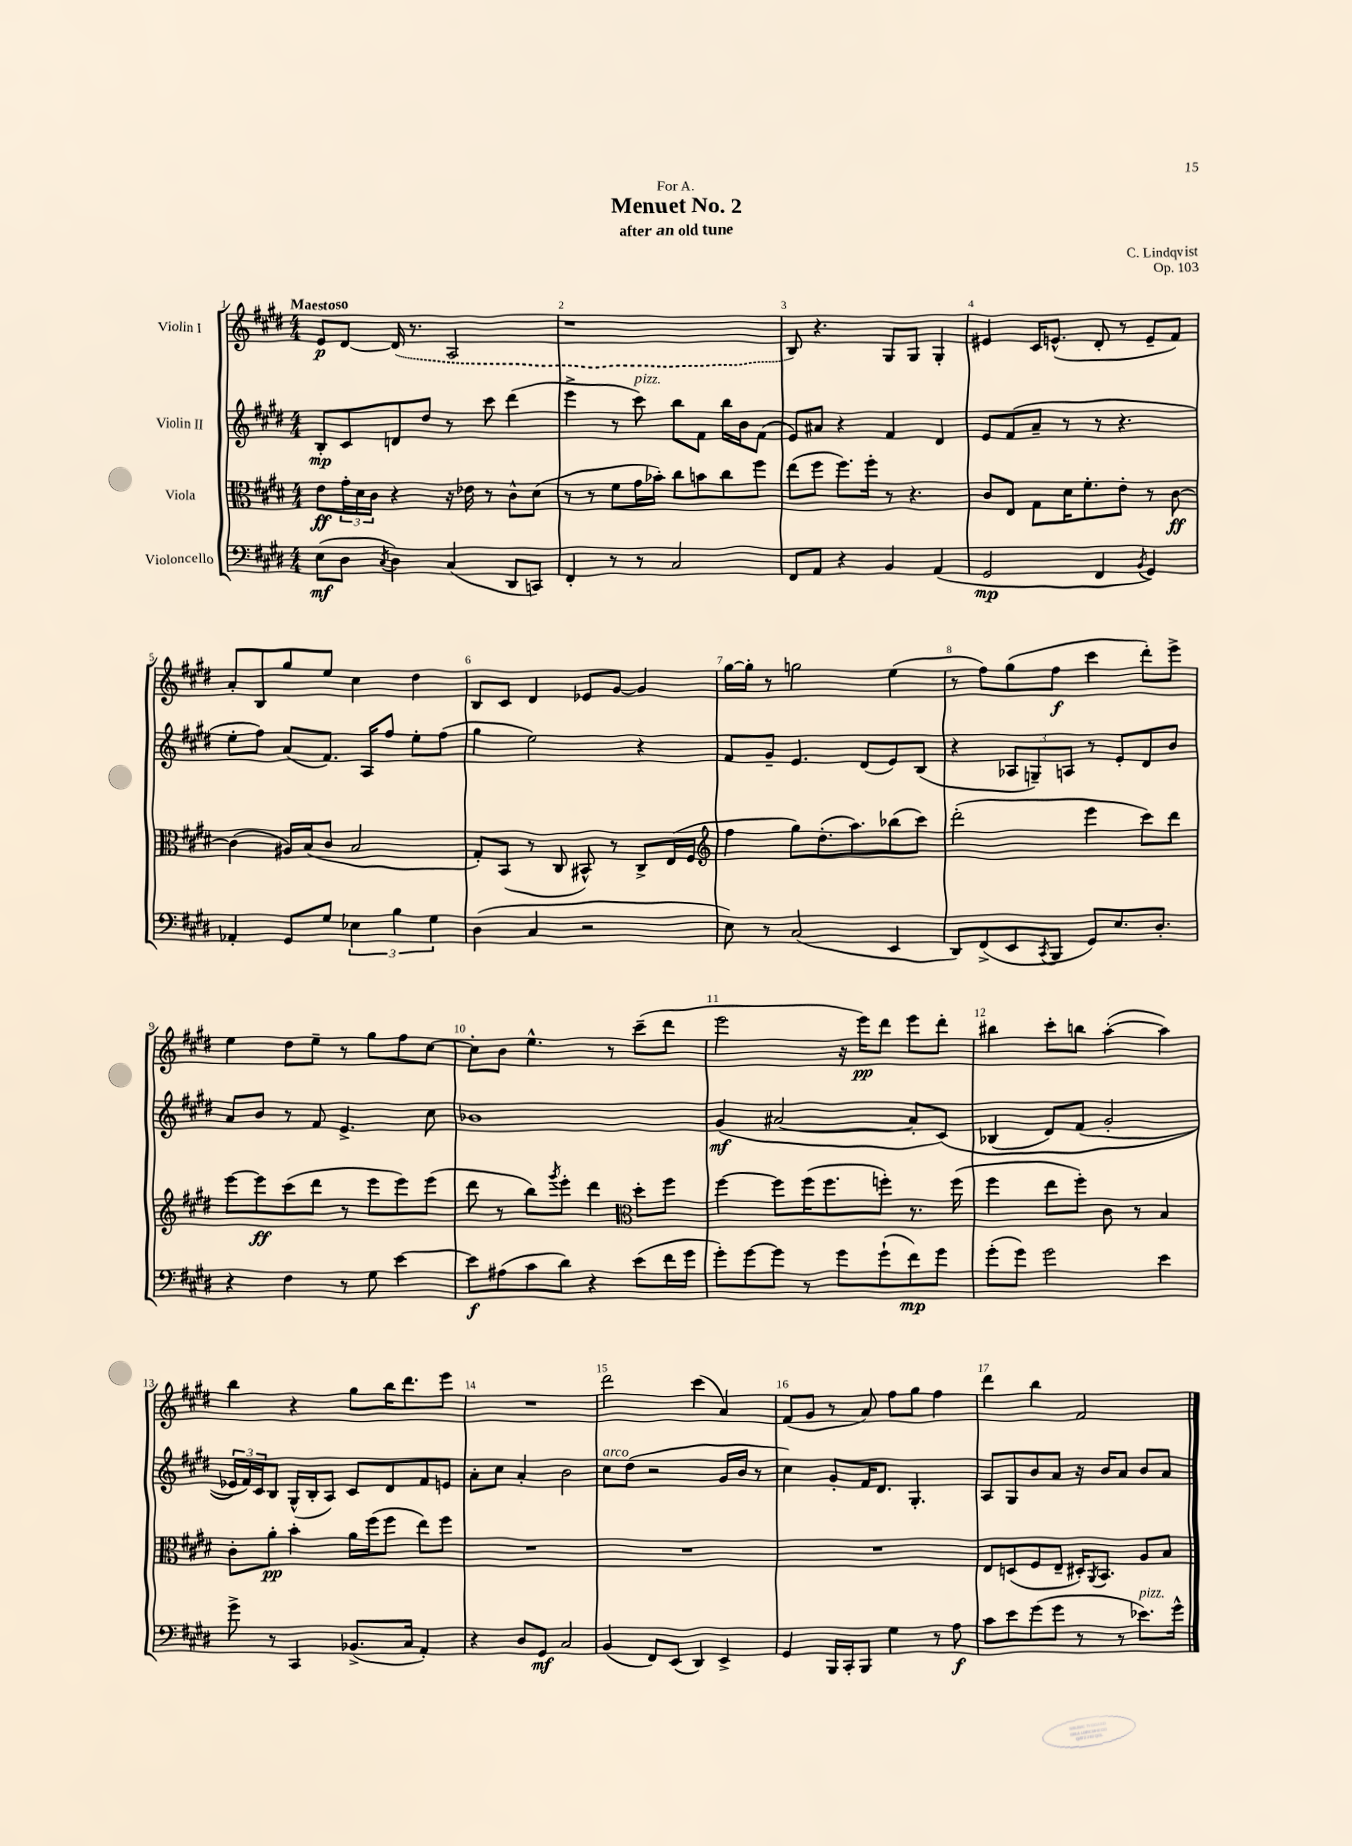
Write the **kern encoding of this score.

**kern	**dynam	**kern	**dynam	**kern	**dynam	**kern	**dynam
*part4	*part4	*part3	*part3	*part2	*part2	*part1	*part1
*staff4	*staff4	*staff3	*staff3	*staff2	*staff2	*staff1	*staff1
*I"Violoncello	*	*I"Viola	*	*I"Violin II	*	*I"Violin I	*
*clefF4	*	*clefC3	*	*clefG2	*	*clefG2	*
*k[f#c#g#d#]	*	*k[f#c#g#d#]	*	*k[f#c#g#d#]	*	*k[f#c#g#d#]	*
*M4/4	*	*M4/4	*	*M4/4	*	*M4/4	*
=1	=1	=1	=1	=1	=1	=1	=1
!	!	!	!	!	!	!LO:TX:a:B:t=Maestoso	!
(8E\L	mf	8e\L	ff	8B'/L	mp	8e/L	p
8D#\J	.	24g#'\L	.	8c#/	.	[8d#/J	.
.	.	24d#\	.	.	.	.	.
.	.	24c#\JJ	.	.	.	.	.
8qC#/	.	.	.	.	.	.	.
4D#\)	.	4r	.	8dn/	.	(16d#/]	.
.	.	.	.	.	.	8.r	.
.	.	.	.	8dd#/J	.	.	.
(4C#/	.	16r	.	8r	.	2A/	.
.	.	16e-X\	.	.	.	.	.
.	.	8r	.	8ccc#\	.	.	.
8DD#/L	.	8c#^^\L	.	(4ddd#\	.	.	.
8CCn/J)	.	(8d#\J	.	.	.	.	.
=2	=2	=2	=2	=2	=2	=2	=2
4FF#'/	.	8r	.	4eee^\	.	1r	.
.	.	8r	.	.	.	.	.
8r	.	8f#\L	.	8r	.	.	.
!	!	!	!	!LO:TX:a:i:t=pizz.	!	!	!
8r	.	16g#\L	.	8ccc#\)	.	.	.
.	.	16b-X'\JJ)	.	.	.	.	.
2C#/	.	8cc#\L	.	8bb\L	.	.	.
.	.	8bn\	.	8f#\J	.	.	.
.	.	8cc#\	.	16bb\LL	.	.	.
.	.	.	.	16b\J	.	.	.
.	.	8ff#\J	.	(8f#\J	.	.	.
=3	=3	=3	=3	=3	=3	=3	=3
8FF#/L	.	(8ee\L	.	8e/L)	.	8B/)	.
8AA/J	.	8ff#\J	.	8a#X/J	.	4.r	.
4r	.	8.ff#\L)	.	4r	.	.	.
.	.	16ff#'\Jk	.	.	.	.	.
4BB/	.	8r	.	4f#/	.	8G#/L	.
.	.	4.r	.	.	.	8G#/J	.
(4AA/	.	.	.	4d#/	.	4G#'/	.
=4	=4	=4	=4	=4	=4	=4	=4
2GG#/	mp	8c#/L	.	8e/L	.	4e#X/	.
.	.	8E/J	.	(8f#/	.	.	.
.	.	8G#\L	.	8a~/J	.	16c#/KL	.
.	.	.	.	.	.	(8.en^^/J	.
.	.	16d#\K	.	8r	.	.	.
.	.	8.f#'\	.	.	.	.	.
4FF#/	.	.	.	8r	.	8d#'/	.
.	.	8e'\J	.	4.r	.	8r	.
8qBB/	.	.	.	.	.	.	.
4GG#/)	.	8r	.	.	.	8e~/L	.
.	.	[8c#\	ff	.	.	8f#/J)	.
!!LO:LB:g=z
=5	=5	=5	=5	=5	=5	=5	=5
4AA-X'/	.	(4c#\]	.	8ee'\L	.	8a'/L	.
.	.	.	.	8ff#\J)	.	8B/	.
8GG#/L	.	16A#X/LL)	.	(8a/L	.	8gg#/	.
.	.	(16B/J	.	.	.	.	.
8G#/J	.	8c#/J	.	8.f#/J)	.	8ee/J	.
6E-X\	.	2B/	.	.	.	4cc#\	.
.	.	.	.	16A/KL	.	.	.
.	.	.	.	8ff#/J	.	.	.
6B\	.	.	.	.	.	.	.
.	.	.	.	8ee'\L	.	4dd#\	.
6G#\	.	.	.	.	.	.	.
.	.	.	.	(8ff#\J	.	.	.
=6	=6	=6	=6	=6	=6	=6	=6
(4D#\	.	8G#'/L)	.	4gg#\	.	8B/L	.
.	.	(8BB/J	.	.	.	8c#/J	.
4C#/	.	8r	.	2ee\)	.	4d#/	.
.	.	8C#/	.	.	.	.	.
2r	.	8BB#X^^/)	.	.	.	8e-X/L	.
.	.	8r	.	.	.	[8g#/J	.
.	.	8C#^/L	.	4r	.	4g#/]	.
.	.	(16E/L	.	.	.	.	.
.	.	16F#/JJ	.	.	.	.	.
=7	=7	=7	=7	=7	=7	=7	=7
*	*	*clefG2	*	*	*	*	*
8E\)	.	4ff#\	.	8f#/L	.	[16gg#\LL	.
.	.	.	.	.	.	16gg#'\JJ]	.
8r	.	.	.	8g#~/J	.	8r	.
(2C#/	.	8gg#\L)	.	4.e/	.	2ggn\	.
.	.	(8.dd#'\	.	.	.	.	.
.	.	8.aa\)	.	.	.	.	.
.	.	.	.	(8d#/L	.	.	.
4EE/	.	(8bb-X\	.	8e/)	.	(4ee\	.
.	.	8ccc#\J)	.	(8B/J	.	.	.
=8	=8	=8	=8	=8	=8	=8	=8
8DD#/L)	.	(2ddd#'\	.	4r	.	8r	.
(8FF#^/	.	.	.	.	.	8ff#\L)	.
8EE/	.	.	.	12A-X/L	.	(8gg#\	.
.	.	.	.	12Gn~/)	.	.	.
8qCC#/	.	.	.	.	.	.	.
8BBB/J	.	.	.	.	.	8ff#\J	f
.	.	.	.	12An/J	.	.	.
8GG#/L)	.	4eee\	.	8r	.	4ccc#\	.
8.E/	.	.	.	8e'/L	.	.	.
.	.	8ccc#\L)	.	8d#/	.	8ddd#'\L)	.
8.D#'/J	.	.	.	.	.	.	.
.	.	8ddd#\J	.	8b/J	.	8eee^\J	.
!!LO:LB:g=z
=9	=9	=9	=9	=9	=9	=9	=9
4r	.	[8eee\L	.	8a/L	.	4ee\	.
.	.	8eee\]	ff	8b/J	.	.	.
4F#\	.	(8ccc#\	.	8r	.	8dd#\L	.
.	.	8ddd#\J	.	8f#/	.	8ee~\J	.
8r	.	8r	.	4.e^/	.	8r	.
8G#\	.	8eee\L	.	.	.	8gg#\L	.
[4e\	.	8eee\)	.	.	.	8ff#\	.
.	.	(8eee\J	.	8cc#\	.	[8cc#\J	.
=10	=10	=10	=10	=10	=10	=10	=10
8e\L]	f	8ddd#\	.	1b-X	.	8cc#'\L]	.
(8A#X\	.	8r	.	.	.	8b\J	.
8c#\	.	8bb\L)	.	.	.	4.ee^^\	.
.	.	8qggg#/	.	.	.	.	.
8d#\J)	.	8eee'\J	.	.	.	.	.
4r	.	4ddd#\	.	.	.	.	.
.	.	.	.	.	.	8r	.
*	*	*clefC3	*	*	*	*	*
(8e\L	.	8dd#'\L	.	.	.	(8ccc#~\L	.
16f#\L	.	8ff#\J	.	.	.	8ddd#\J	.
16g#\JJ	.	.	.	.	.	.	.
=11	=11	=11	=11	=11	=11	=11	=11
8g#'\L)	.	[4ff#\	.	(4g#/	mf	2eee\	.
[8g#\	.	.	.	.	.	.	.
8g#\J]	.	8ff#\L]	.	[2a#X/	.	.	.
8r	.	(16ff#\K	.	.	.	.	.
.	.	8.ff#\	.	.	.	.	.
8g#\L	.	.	.	.	.	16r	.
.	.	.	.	.	.	16eee\KL)	pp
(8g#`\	.	8ffn'\J)	.	.	.	8ddd#\J	.
8f#\)	mp	8.r	.	8a#'/L]	.	8eee\L	.
8g#\J	.	.	.	(8c#/J)	.	8ddd#'\J	.
.	.	(16ff\	.	.	.	.	.
=12	=12	=12	=12	=12	=12	=12	=12
(8g#'\L	.	4ff#\	.	(4B-X/	.	4bb#X\	.
8g#\J)	.	.	.	.	.	.	.
2g#\	.	8ee\L	.	8d#/L)	.	8ccc#'\L	.
.	.	8ff#'\J)	.	(8f#/J	.	8bbn\J	.
.	.	8c#\	.	2g#'/	.	([4aa'\	.
.	.	8r	.	.	.	.	.
4e\	.	4B/	.	.	.	4aa\])	.
!!LO:LB:g=z
=13	=13	=13	=13	=13	=13	=13	=13
8g#^\	.	8c#'\L	.	24e-X/LL)	.	4bb\	.
.	.	.	.	24f#/)	.	.	.
.	.	.	.	24c#/J	.	.	.
8r	.	8a'\J	pp	8B/J	.	.	.
4CC#/	.	4b'\	.	(16G#^^/LL	.	4r	.
.	.	.	.	16B'/J	.	.	.
.	.	.	.	8A/J)	.	.	.
(8.BB-X^/L	.	16a\LL	.	8c#/L	.	8gg#\L	.
.	.	(16ff#\J	.	.	.	.	.
.	.	8ff#\J	.	8d#/	.	16bb\K	.
16C#/Jk	.	.	.	.	.	8.ddd#\	.
4AA'/)	.	8ee\L)	.	8f#/	.	.	.
.	.	8ff#\J	.	8en/J	.	8eee\J	.
=14	=14	=14	=14	=14	=14	=14	=14
4r	.	1r	.	8a'\L	.	1r	.
.	.	.	.	8cc#\J	.	.	.
8D#/L	.	.	.	4a'/	.	.	.
8GG#/J	mf	.	.	.	.	.	.
2C#/	.	.	.	2b\	.	.	.
=15	=15	=15	=15	=15	=15	=15	=15
!	!	!	!	!LO:TX:a:i:t=arco	!	!	!
(4BB/	.	1r	.	8cc#\L	.	2ddd#\	.
.	.	.	.	(8dd#\J	.	.	.
8FF#/L)	.	.	.	2r	.	.	.
(8EE/J	.	.	.	.	.	.	.
4DD#/)	.	.	.	.	.	(4ccc#\	.
4EE^/	.	.	.	16g#/LL	.	4a/)	.
.	.	.	.	16b/JJ	.	.	.
.	.	.	.	8r	.	.	.
=16	=16	=16	=16	=16	=16	=16	=16
4GG#/	.	1r	.	4cc#\)	.	(8f#/L	.
.	.	.	.	.	.	8g#/J	.
16BBB/LL	.	.	.	8g#'/L	.	8r	.
16CC#'/J	.	.	.	.	.	.	.
8BBB/J	.	.	.	16f#/K	.	8a/)	.
.	.	.	.	8.d#/J	.	.	.
4G#\	.	.	.	.	.	8ff#\L	.
.	.	.	.	4.G#'/	.	8gg#\J	.
8r	.	.	.	.	.	4ff#\	.
8A\	f	.	.	.	.	.	.
=17	=17	=17	=17	=17	=17	=17	=17
8c#\L	.	8E/L	.	8A/L	.	4ddd#\	.
8e\	.	(8Dn/	.	8G#/	.	.	.
(8g#\	.	8F#/	.	8b/	.	4bb\	.
8g#\J	.	8E~/J	.	8a/J	.	.	.
8r	.	16D#X'/KL)	.	16r	.	2f#/	.
.	.	8qAA/	.	.	.	.	.
.	.	8.BB/J	.	16b/KL	.	.	.
8r	.	.	.	8a/J	.	.	.
!LO:TX:a:i:t=pizz.	!	!	!	!	!	!	!
8.e-X\L)	.	8A/L	.	8b/L	.	.	.
.	.	8B/J	.	8a/J	.	.	.
16g#^^\Jk	.	.	.	.	.	.	.
==	==	==	==	==	==	==	==
*-	*-	*-	*-	*-	*-	*-	*-
